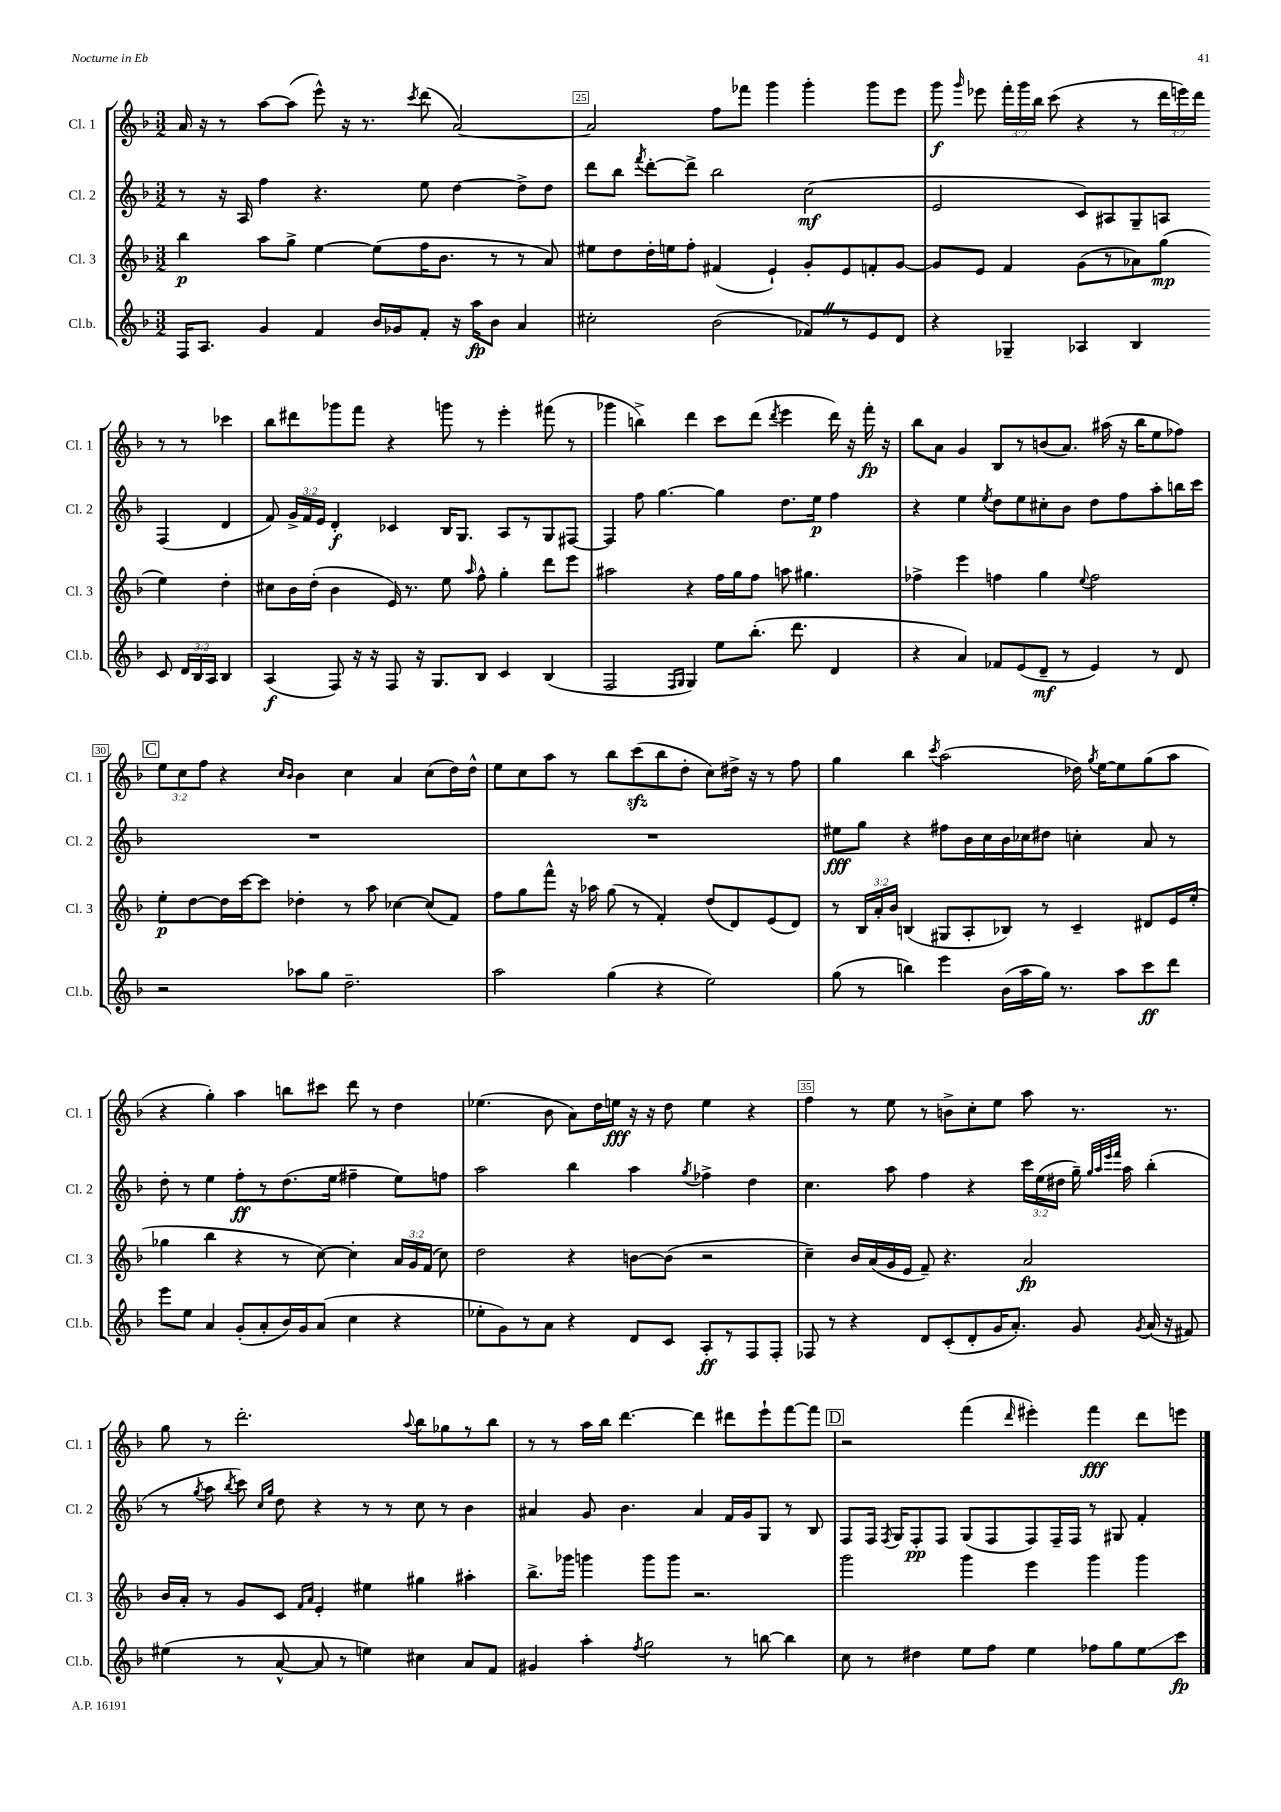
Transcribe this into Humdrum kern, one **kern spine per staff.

**kern	**kern	**kern	**kern
*staff4	*staff3	*staff2	*staff1
*clefG2	*clefG2	*clefG2	*clefG2
*k[b-]	*k[b-]	*k[b-]	*k[b-]
*M3/2	*M3/2	*M3/2	*M3/2
16F	4bb-	8r	16a
8.A	.	.	16r
.	.	16r	8r
.	.	16A	.
4g	8aa	4ff	[8aa
.	8gg^	.	(8aa]
4f	[4ee	4.r	8eee^^)
.	.	.	16r
.	.	.	8.r
16b-	(8ee]	.	.
16g-	.	.	.
.	.	.	8qccc
8f'	16ff	8ee	(8ddd
.	8.b-	.	.
16r	.	[4dd	[2a)
16aa	.	.	.
8b-	8r	.	.
4a	8r	8dd^]	.
.	8a)	8dd	.
=	=	=	=
2cc#'	8ee#	8ddd	2a]
.	8dd	8bb-	.
.	.	8qfff	.
.	16dd'	[8ddd'	.
.	16ee	.	.
.	8ff'	8ddd^]	.
(2b-	(4f#	2bb-	8ff
.	.	.	8fff-
.	4e`)	.	4ggg
8f-)	8g'	(2cc	4ggg'
8r	8e	.	.
8e	8f'	.	8ggg
8d	[8g	.	8eee
=	=	=	=
4r	8g]	2e	8ggg
.	.	.	16qqggg
.	8e	.	8eee-
4G-~	4f	.	24fff'
.	.	.	24ggg
.	.	.	24bb-
.	.	.	(8ccc
4A-	(8g	8c)	4r
.	8r	8A#	.
4B-	8a-)	8G~	8r
.	(8gg	8A	24ddd
.	.	.	24eee)
.	.	.	24ddd
8c	4ee)	(4F	8r
24d	.	.	8r
24B-	.	.	.
24A-	.	.	.
4B-	4dd'	4d	4ccc-
=	=	=	=
(4A	8cc#	8f)	8bb-
.	16b-	24g^	8ddd#
.	.	24f	.
.	(16dd'	.	.
.	.	24e	.
8F)	4b-	4d'	8ggg-
16r	.	.	8fff
16r	.	.	.
8F	16e)	4c-	4r
.	8.r	.	.
16r	.	.	.
8.G	.	.	.
.	8ee	16B-	8ggg
.	.	8.G	.
.	16qqaa	.	.
8B-	8ff^^	.	8r
4c	4gg'	8A	4eee'
.	.	8r	.
(4B-	8ddd	8G	(8fff#
.	8eee	[8F#	8r
=	=	=	=
2F	2aa#	4F#]	4ggg-
.	.	8ff	4bb^)
.	.	[4.gg	.
16qqF	.	.	.
16qqG	.	.	.
4G)	4r	.	4ddd
8ee	16ff	4gg]	8ccc
.	16gg	.	.
(8.bb-'	8ff	.	(8ddd
.	.	.	8qddd
.	8aa	8.dd	4eee
8.ddd	.	.	.
.	4.gg#	.	.
.	.	16ee	.
4d	.	4ff	16ddd)
.	.	.	16r
.	.	.	16fff'
.	.	.	16r
=	=	=	=
4r	4ff-^	4r	8bb-
.	.	.	8a
4a)	4eee	4ee	4g
.	.	8qee	.
8f-	4ff	8dd	8B-
(8e	.	8ee	8r
8d~	4gg	8cc#'	(8b
8r	.	8b-	8.a)
.	8qqee	.	.
4e)	2ff	8dd	.
.	.	.	(16aa#
.	.	8ff	16r
.	.	.	16bb-
8r	.	8aa'	8ee
8d	.	16bb	8ff-)
.	.	16ccc	.
=	=	=	=
2r	8ee'	1.r	12ee
.	.	.	12cc
.	[8dd	.	.
.	.	.	12ff
.	16dd]	.	4r
.	[16ccc	.	.
.	8ccc]	.	.
.	.	.	16qqcc
.	.	.	16qqb-
8aa-	4dd-'	.	4b-
8gg	.	.	.
2.dd~	8r	.	4cc
.	8aa	.	.
.	[4cc-	.	4a
.	(8cc-]	.	(8cc
.	8f)	.	16dd)
.	.	.	16dd^^
=	=	=	=
2aa	8ff	1.r	8ee
.	8gg	.	8cc
.	8fff^^	.	8aa
.	16r	.	8r
.	16aa-	.	.
(4gg	(8gg	.	8bb-
.	8r	.	(8ccc
4r	4f')	.	8bb-
.	.	.	8dd'
2ee)	(8dd	.	8cc)
.	8d)	.	16dd#^
.	.	.	16r
.	(8e	.	8r
.	8d)	.	8ff
=	=	=	=
(8gg	8r	8ee#	4gg
8r	24B-	8gg	.
.	24a'	.	.
.	24b-	.	.
4bb)	(4B	4r	4bb-
.	.	.	8qccc
4eee	8G#	8ff#	(2aa
.	8A'	16b-	.
.	.	16cc	.
(16b-	8B-)	16b-	.
16aa	.	16cc-	.
16gg)	8r	8dd#	.
8.r	.	.	.
.	4c~	4cc'	16dd-)
.	.	.	8qgg
.	.	.	[16ee
8aa	.	.	8ee]
8ccc	8d#	8a	(8gg
8ddd	16e	8r	8aa
.	(16ee'	.	.
=	=	=	=
8eee	4gg-	8dd'	4r
8ee	.	8r	.
4a	4bb-	4ee	4gg')
(8g'	4r	8ff'	4aa
8a'	.	8r	.
16b-)	8r	(8.dd	8bb
16g	.	.	.
(8a	[8cc)	.	8ccc#
.	.	16ee	.
4cc	4cc']	4ff#~	8ddd
.	.	.	8r
4r	24a	8ee)	4dd
.	24g	.	.
.	(24f	.	.
.	8cc)	8ff	.
=	=	=	=
8ee-'	2dd	2aa	(4.ee-
8g)	.	.	.
8r	.	.	.
8a	.	.	8b-
4r	4r	4bb-	8a)
.	.	.	16dd
.	.	.	16ee
8d	[8b	4aa	16r
.	.	.	16r
8c	(8b]	.	8dd
.	.	8qgg	.
8A'	2r	4ff-^	4ee
8r	.	.	.
8F	.	4dd	4r
8F'	.	.	.
=	=	=	=
8F-	4cc~)	4.cc	4ff
8r	.	.	.
4r	16b-	.	8r
.	(16a	.	.
.	16g	8aa	8ee
.	16e	.	.
8d	8f~)	4ff	8r
(8c'	4.r	.	8b^
8d'	.	4r	8cc'
16g	.	.	8ee
8.a')	.	.	.
.	2a	24ccc	8aa
.	.	(24ee	.
.	.	24dd#	.
8g	.	16gg~)	8.r
.	.	32qqgg	.
.	.	32qqaa	.
.	.	32qqeee	.
.	.	32qqfff	.
.	.	16aa	.
8qg	.	.	.
(16a	.	(4bb-'	.
16r	.	.	8.r
8f#)	.	.	.
=	=	=	=
(4ee#	16b-	8r	8gg
.	16a'	.	.
.	.	8qgg	.
.	8r	8aa	8r
.	.	8qbb-	.
8r	8g	8ccc)	2.ddd'
.	.	16qqcc	.
.	.	16qqgg	.
[8a^^	8c	8dd	.
.	16qqf	.	.
.	16qqa	.	.
8a]	4e'	4r	.
8r	.	.	.
4ee)	4ee#	8r	.
.	.	8r	.
.	.	.	8qqaa
4cc#	4gg#	8cc	8bb-
.	.	8r	8gg-
8a	4aa#'	4b-	8r
8f	.	.	8bb-
=	=	=	=
4g#	8.bb-^	4a#	8r
.	.	.	8r
.	16ggg-	.	.
4aa'	4ggg	8g	16aa
.	.	.	16bb-
.	.	4.b-	[4.ddd
8qff	.	.	.
2gg	8ggg	.	.
.	8ggg	.	.
.	2.r	4a#	4ddd]
8r	.	16f	8ddd#
.	.	16g	.
[8bb	.	8G	8eee`
4bb]	.	8r	[8fff
.	.	8B-	8fff]
=	=	=	=
8cc	2ggg	8F	2r
8r	.	16F	.
.	.	8qF	.
.	.	16G	.
4dd#	.	8F'	.
.	.	8F	.
8ee	4ggg	(8G	(4fff
8ff	.	8F	.
.	.	.	16qqddd
4ee	4eee	8F)	4eee#')
.	.	16F~	.
.	.	16F	.
8ff-	4ggg	8r	4fff
8gg	.	8G#	.
8ee	4ggg	4f'	8ddd
8ccc	.	.	8eee
==	==	==	==
*-	*-	*-	*-
